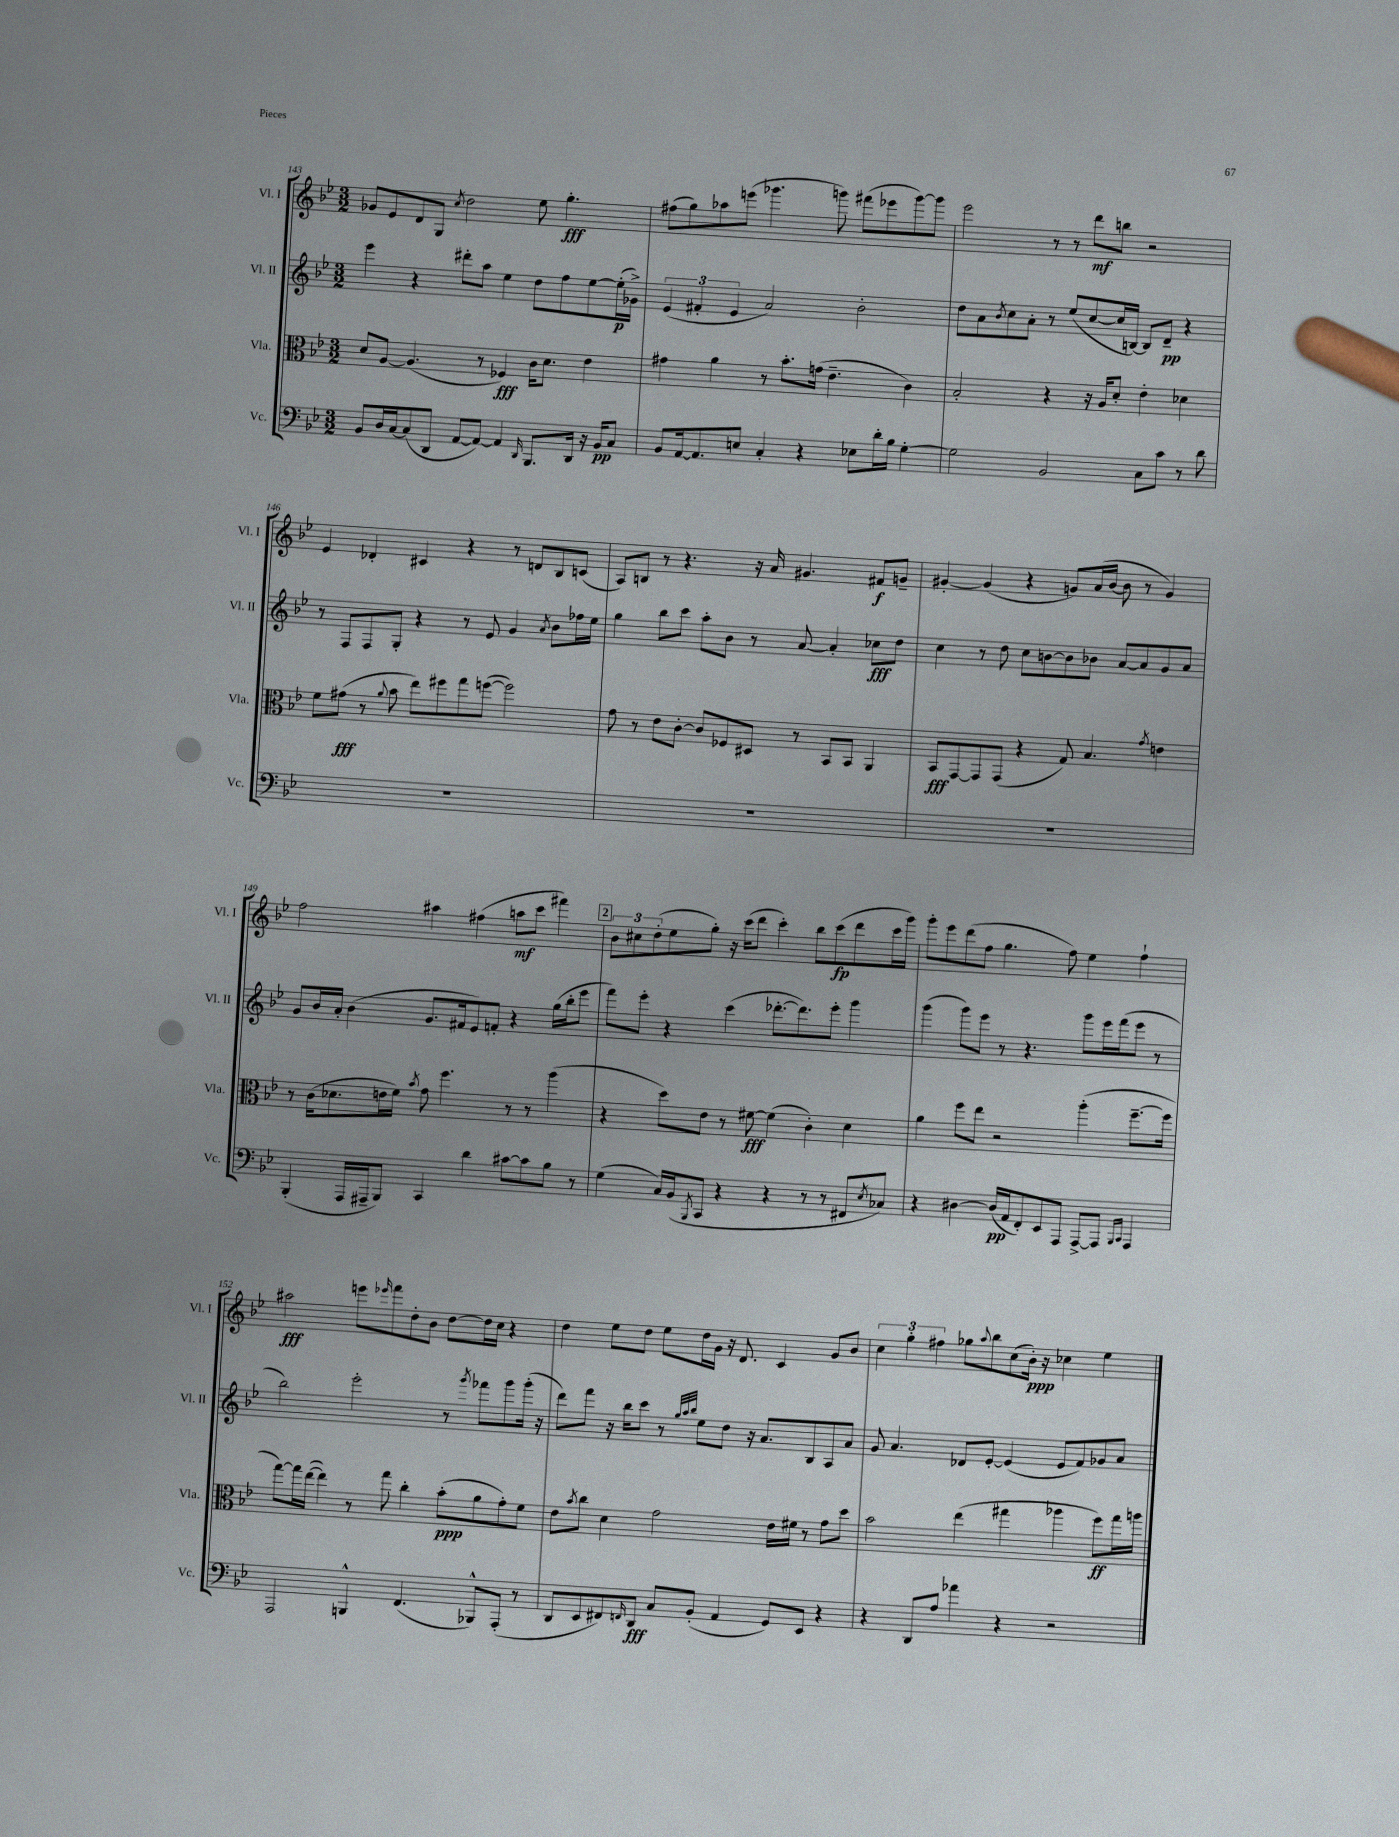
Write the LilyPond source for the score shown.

<<
\new StaffGroup <<
\new Staff = "s0" \with { instrumentName = "Vl. I" shortInstrumentName = "Vl. I" } {
    \clef treble \key bes \major \numericTimeSignature \time 3/2
    ges'8 ees'8 d'8 g8 \acciaccatura { c''8 } d''2 ees''8 g''4.-.\fff |
    fis''8( g''8) aes''8 e'''8( ges'''4. g'''8) fis'''8( ees'''8 g'''8~) g'''8 |
    ees'''2 r8 r8 d'''8\mf b''8 r2 |
    ees'4 des'4-. cis'4 r4 r8 d'8 bes8 c'8( |
    a8) b8 r8 r4. r16 a'16 gis'4. fis'8\f g'8-- |
    gis'4~-. gis'4( r4 g'8) a'16( bes'16~ bes'8 r8 g'4) |
    f''2 ais''4 fis''4( a''8\mf c'''8 fis'''4) |
    \mark \markup { \box "2" } \tuplet 3/2 { bes'8 cis''8 d''8-.( } ees''8 g''8-.) r16 c'''16( d'''8 c'''4-.) bes''8 c'''8\fp( d'''8 c'''16 g'''16) |
    g'''8-. ees'''8 d'''8( f''8 g''4. f''8) ees''4 f''4-! |
    ais''2\fff e'''8 \grace { ees'''16 } f'''8 d''8-. bes'8 d''8~ d''16 c''16 r4 |
    d''4 ees''8 d''8 ees''8 d''16 g'16 r16 d'8. c'4 g'8 bes'8 |
    \tuplet 3/2 { c''4 g''4-. fis''4 } ges''8 \appoggiatura { a''8 } bes''8 c''8( bes'16-.\ppp) r16 ces''4 ees''4 \bar "|." |
}
\new Staff = "s1" \with { instrumentName = "Vl. II" shortInstrumentName = "Vl. II" } {
    \clef treble \key bes \major \numericTimeSignature \time 3/2
    ees'''4 r4 dis'''8-. a''8 ees''4 d''8 f''8 ees''8~ ees''16-.\p( ges'16->) |
    \tuplet 3/2 { ees'4( fis'4-. ees'4 } a'2) bes'2-. |
    d''8 a'8 \acciaccatura { bes'8 } c''8 a'8-. r8 ees''8( c''8~ c''16 b16~) b8 d'8--\pp r4 |
    r8 f8 f8 g8-. r4 r8 ees'8 g'4 \acciaccatura { a'8 } bes'8 fes''16 ees''16 |
    g''4 bes''8 c'''8 a''8-. bes'8 r8 a'8~ a'4-. ces''8\fff d''8 |
    c''4 r8 d''8 c''8 b'8~ b'8 bes'8 a'8~ a'8 g'8 a'8 |
    g'8 bes'16 a'16-. bes'4( g'8. fis'16 ees'8) f'8-. r4 g''16( bes''16-. ees'''8 |
    \mark \markup { \box "2" } f'''8) ees'''8-. r4 c'''4( des'''8.~-. des'''8.) ees'''8-. g'''4 |
    g'''4( g'''8) ees'''8 r8 r4. g'''8 ees'''16 f'''16( ees'''8 r8 |
    bes''2) ees'''2-. r8 \acciaccatura { g'''8 } fes'''8 g'''8 g'''16-.( r16 |
    d'''8) f'''8 r16 bes''16 c'''8 r8 \grace { g''32 a''32 bes''32 } ees''8 d''8 r16 a'8. bes8 a8 a'8 |
    g'8 a'4. des'8 ees'8~-. ees'4( ees'8 f'8) ges'8 a'8 \bar "|." |
}
\new Staff = "s2" \with { instrumentName = "Vla." shortInstrumentName = "Vla." } {
    \clef alto \key bes \major \numericTimeSignature \time 3/2
    d'8 a8~ a4.( r8 fes4\fff) c'16 d'8. ees'4 |
    gis'4 a'4 r8 bes'8.-. g'16( ees'4.-- c'4) |
    bes2-. r4 r16 a16 d'8-. ees'4-. des'4 |
    f'8 gis'8\fff( r8 \appoggiatura { a'8 } bes'8 ees''8) fis''8 g''8 f''8~( f''2) |
    g'8 r8 ees'8 c'8~-. c'8 fes8 dis8 r8 bes,8 bes,8 a,4 |
    bes,8\fff g,8~ g,8 g,8( r4 g8) bes4. \acciaccatura { g'8 } e'4 |
    r8 c'16( des'8. e'16 f'16) \acciaccatura { bes'8 } g'8 f''4. r8 r8 a''4( |
    \mark \markup { \box "2" } r4 d''8) ees'8 r8 fis'8~\fff fis'4( c'4-.) d'4 |
    a'4 f''8 ees''8 r2 a''4-.( f''8.~-- f''16 |
    g''8~) g''16 ees''16~( ees''4) r8 g''8 c''4-. bes'8-.\ppp( a'8 g'8-.) f'8 |
    ees'8 \acciaccatura { bes'8 } c''8 d'4 g'2 ees'16 fis'16 r8 g'8 d''8 |
    bes'2 ees''4( gis''4 aes''4 f''8\ff) gis''16 a''16 \bar "|." |
}
\new Staff = "s3" \with { instrumentName = "Vc." shortInstrumentName = "Vc." } {
    \clef bass \key bes \major \numericTimeSignature \time 3/2
    bes,8 d16 c16~ c8( d,8 a,8~ a,8~) a,4 \grace { d,16 } bes,,8. d,16 r16 bes,16\pp c8 |
    bes,8 a,16~ a,8. e8 c4-. r4 ees8 d'16-. bes16 g4~-. |
    g2 bes,2 c8 c'8 r8 d'8 |
    R1. |
    R1. |
    R1. |
    bes,,4-.( a,,16 ais,,16-- bes,,8) c,4 d'4 cis'8~ cis'8 bes8 r8 |
    \mark \markup { \box "2" } g4( c16) bes,16( \acciaccatura { bes,,8 } c,8 r4 r4 r8 r8 fis,8 \acciaccatura { ees8 } ces8) |
    r4 dis4~ dis16\pp( a,16 f,8-.) ees,8 a,,8 a,,8~-> a,,8 \grace { bes,,16 c,16 } a,,4 |
    a,,2 b,,4-^ f,4.( bes,,8-^) a,,8-.( r8 |
    d,8 ees,8 fis,8) \grace { f,16 } d,8\fff c8 bes,8-.( a,4 g,8) ees,8 r4 |
    r4 d,8 a8 aes'4 r4 r2 \bar "|." |
}
>>
>>
\layout { \context { \Score currentBarNumber = #143 } }
